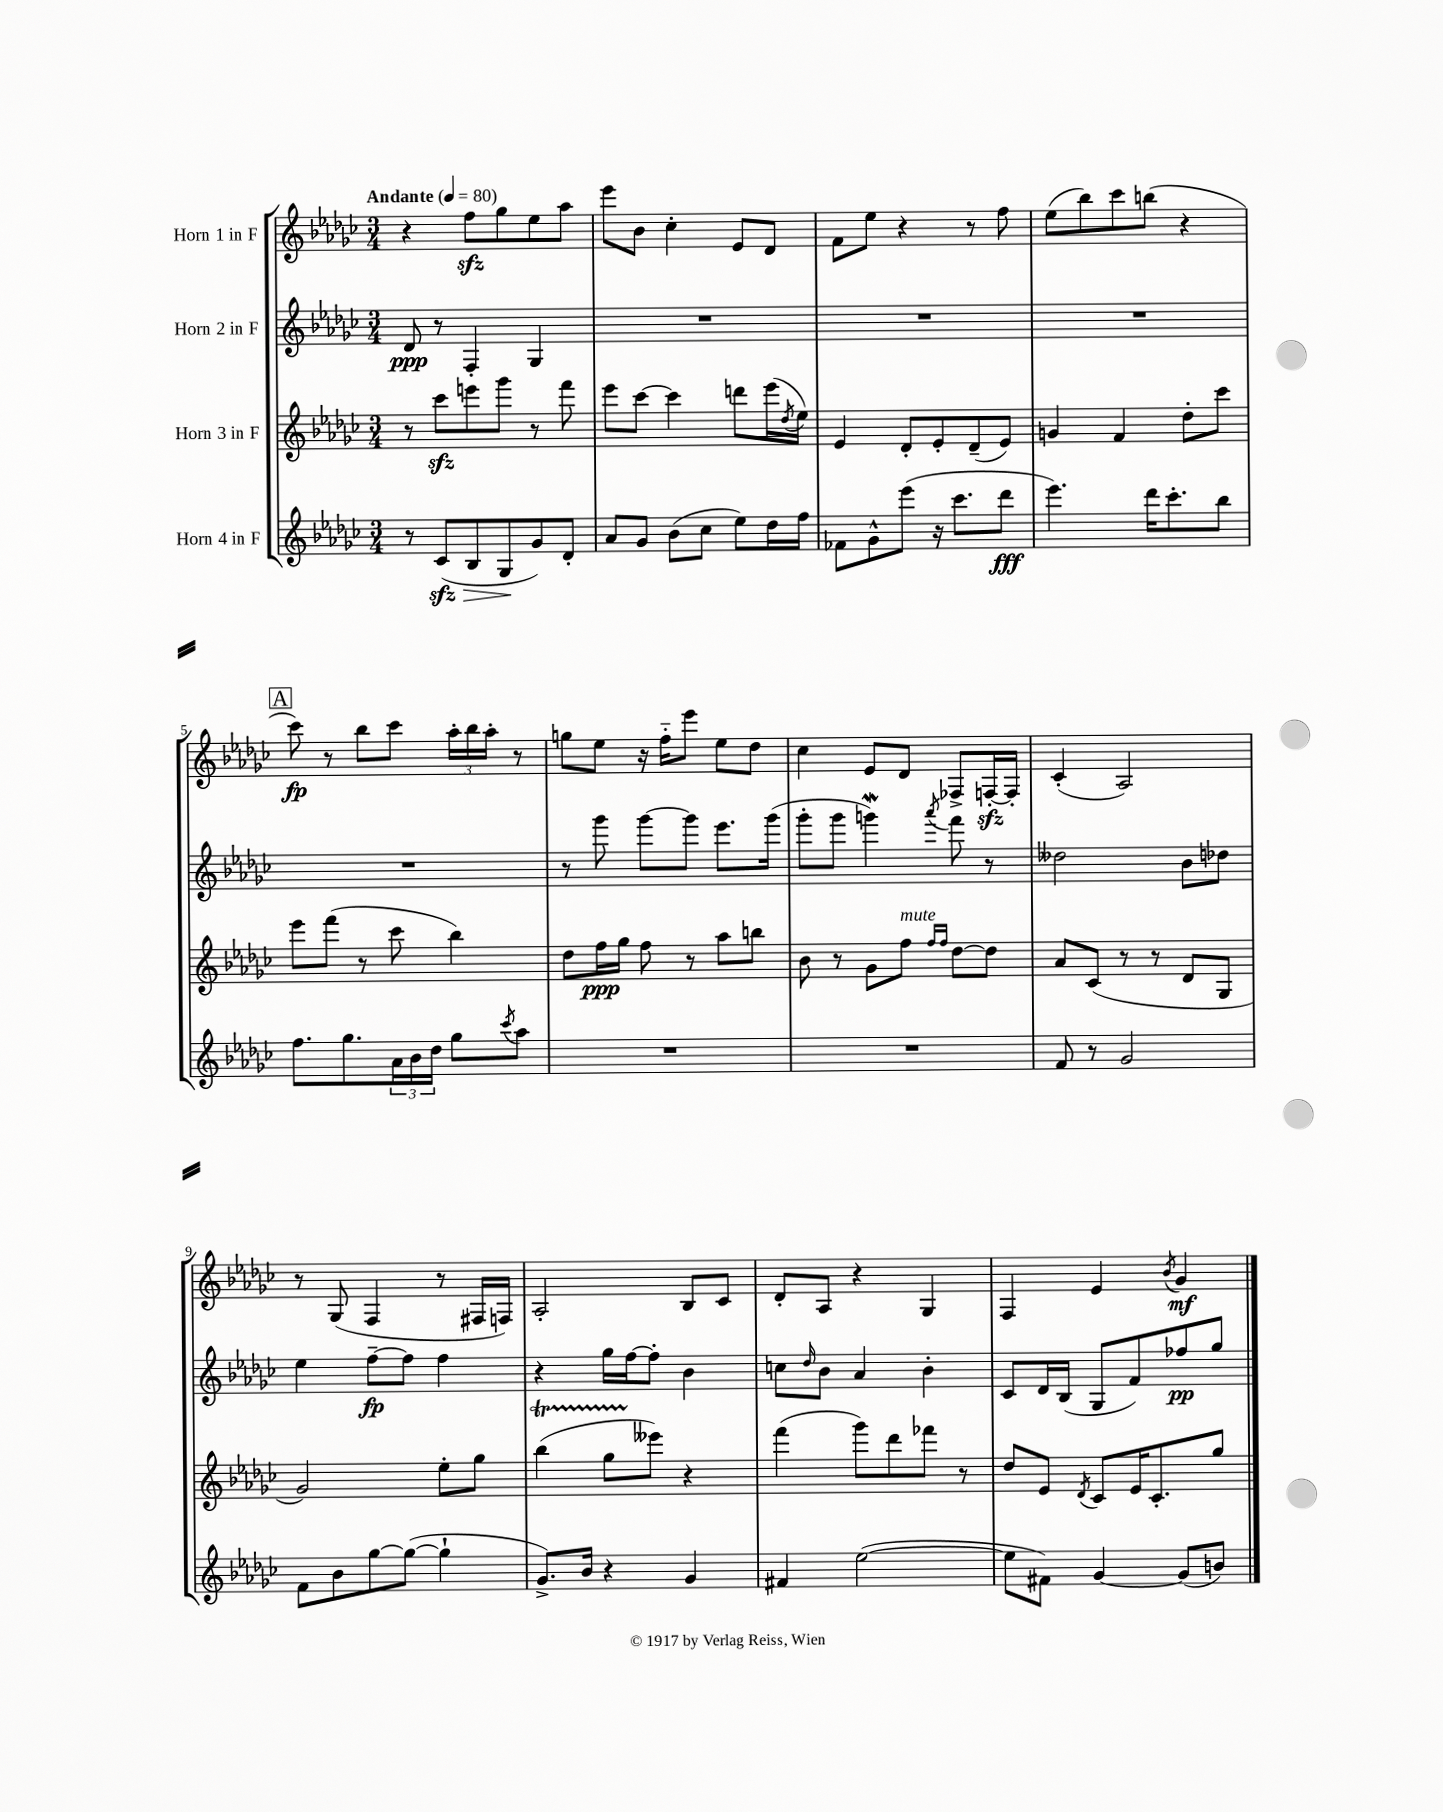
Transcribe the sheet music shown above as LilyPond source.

<<
\new StaffGroup <<
\new Staff = "s0" \with { instrumentName = "Horn 1 in F" } {
    \clef treble \key ges \major \numericTimeSignature \time 3/4 \tempo "Andante" 4 = 80
    r4 f''8\sfz ges''8 ees''8 aes''8 |
    ees'''8 bes'8 ces''4-. ees'8 des'8 |
    f'8 ees''8 r4 r8 f''8 |
    ees''8( bes''8) ces'''8 b''8( r4 |
    \mark \markup { \box "A" } ces'''8\fp) r8 bes''8 ces'''8 \tuplet 3/2 { aes''16-. bes''16 aes''16-. } r8 |
    g''8 ees''8 r16 f''16-_ ees'''8 ees''8 des''8 |
    ces''4 ees'8 des'8 fes8-> f16~-.\sfz f16-. |
    ces'4-.( aes2) |
    r8 ges8( f4 r8 fis16 f16) |
    aes2-. bes8 ces'8 |
    des'8-. aes8 r4 ges4 |
    f4 ees'4 \acciaccatura { bes'8 } ges'4\mf \bar "|." |
}
\new Staff = "s1" \with { instrumentName = "Horn 2 in F" } {
    \clef treble \key ges \major \numericTimeSignature \time 3/4
    des'8\ppp r8 f4-. ges4 |
    R2. |
    R2. |
    R2. |
    \mark \markup { \box "A" } R2. |
    r8 ges'''8 ges'''8~ ges'''8 ees'''8. ges'''16( |
    ges'''8-. ges'''8 g'''4\mordent) \acciaccatura { aes'''8 } f'''8 r8 |
    deses''2 bes'8 des''8 |
    ees''4 f''8~--\fp f''8 f''4 |
    r4 ges''16 f''16~ f''8-. bes'4 |
    c''8 \grace { des''16 } bes'8 aes'4 bes'4-. |
    ces'8 des'16 bes16( ges8 f'8) fes''8\pp ges''8 \bar "|." |
}
\new Staff = "s2" \with { instrumentName = "Horn 3 in F" } {
    \clef treble \key ges \major \numericTimeSignature \time 3/4
    r8 ces'''8\sfz e'''8 ges'''8 r8 f'''8 |
    ees'''8 ces'''8~ ces'''4 d'''8 ees'''16( \acciaccatura { des''8 } ees''16) |
    ees'4 des'8-. ees'8-. des'8--( ees'8) |
    g'4 f'4 des''8-. ces'''8 |
    \mark \markup { \box "A" } ees'''8 f'''8( r8 ces'''8 bes''4) |
    des''8 f''16\ppp ges''16 f''8 r8 aes''8 b''8 |
    bes'8 r8 ges'8 f''8^\markup { \italic "mute" } \grace { f''16 f''16 } des''8~ des''8 |
    aes'8 ces'8( r8 r8 des'8 ges8 |
    ges'2) ees''8-. ges''8 |
    bes''4\startTrillSpan( ges''8 eeses'''8\stopTrillSpan) r4 |
    f'''4( ges'''8) des'''8 fes'''8 r8 |
    des''8 ees'8 \acciaccatura { des'8 } ces'8 ees'16 ces'8.-. ges''8 \bar "|." |
}
\new Staff = "s3" \with { instrumentName = "Horn 4 in F" } {
    \clef treble \key ges \major \numericTimeSignature \time 3/4
    r8 ces'8\sfz\>( bes8 ges8\! ges'8) des'8-. |
    aes'8 ges'8 bes'8( ces''8 ees''8) des''16 f''16 |
    fes'8 ges'8-^ ees'''8( r16 ces'''8. des'''8\fff |
    ees'''4.) des'''16 ces'''8.-. bes''8 |
    \mark \markup { \box "A" } f''8. ges''8. \tuplet 3/2 { aes'16 bes'16 des''16 } ges''8 \acciaccatura { ces'''8 } aes''8 |
    R2. |
    R2. |
    f'8 r8 ges'2 |
    f'8 bes'8 ges''8~ ges''8~( ges''4-! |
    ges'8.->) bes'16 r4 ges'4 |
    fis'4 ees''2~( |
    ees''8 fis'8) ges'4~ ges'8( b'8) \bar "|." |
}
>>
>>
